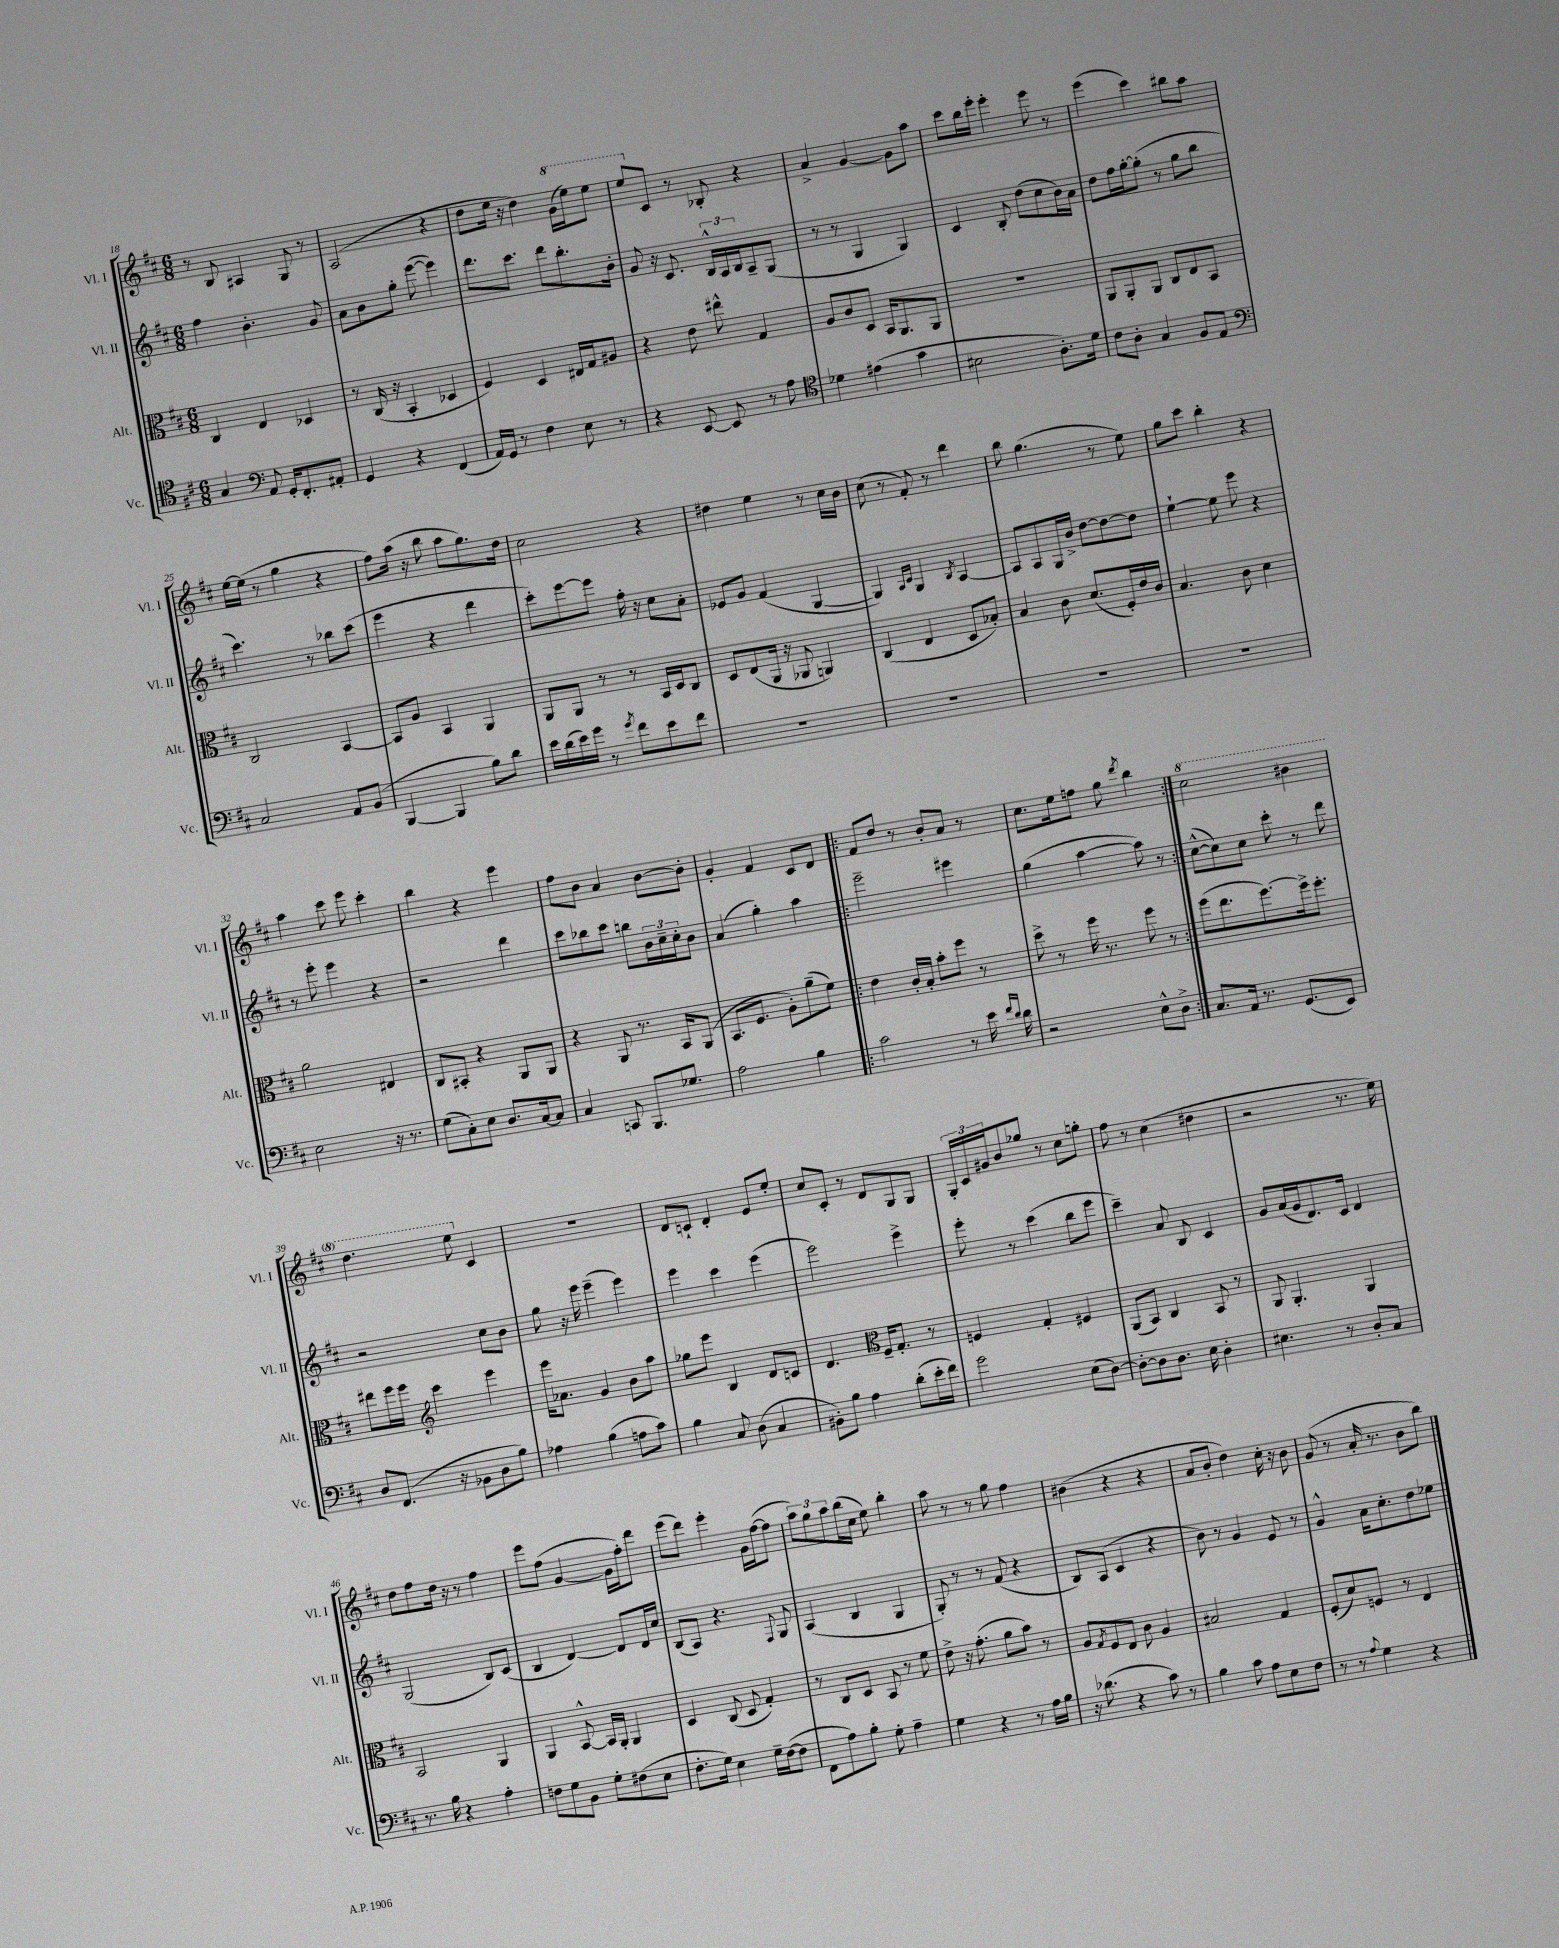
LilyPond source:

<<
\new StaffGroup <<
\new Staff = "s0" \with { instrumentName = "Vl. I" shortInstrumentName = "Vl. I" } {
    \clef treble \key d \major \numericTimeSignature \time 6/8
    r8 b8 ais4 g8 r8 |
    a2( r4 |
    d''8 e''16 r16 d''4) \ottava #1 g''16( e'''16) e'''8 |
    e'''8 \ottava #0 cis'8 r8 bes8-. r4 |
    a'4-> g'4~ g'8 a''8 |
    cis'''8 b''16 e'''16-. e'''4-. e'''8 r8 |
    e'''4( cis'''4) bis''8 a''8 |
    e''16~ e''16( r8 g''4 r4 |
    fis''8) a''16( r16 b''8 a''8 g''8.) d''16 |
    cis''2 r4 |
    dis''4 e''4 r8 cis''16 b'16 |
    cis''8( r8 fis'8-.) r8 d'''4 |
    b''8 g''4.( r8 e''8) |
    g''8 cis'''8 b''4-. r4 |
    a''4 cis'''8 e'''8 cis'''4-. |
    b''4 r4 e'''4 |
    fis''8 b'8 a'4 b'8~ b'8-. |
    g'4-. fis'4 cis'8 d'8 |
    \repeat volta 2 { fis'8 d''8 r8 b'8-. a'8 r8 |
    cis''8. e''16 f''8 g''8 \acciaccatura { d'''8 } b''4 | }
    \ottava #1 cis'''2 bis''4 |
    d'''4. e'''8 \ottava #0 cis'4 |
    R2. |
    d'8 c'8-! d'4-. e'8 e''8-. |
    cis''8 cis'8-. r8 d'8 g8 g8 |
    \tuplet 3/2 { g16-. cis'16 gis'16 } b'8 ges''8 r8 cis''8 g''8-. |
    fis''8 r8 cis''4( dis''4 |
    r2 r8. e''16) |
    d''8 fis''8 d''16 r16 r8 fis''4 |
    e'''8 fis''8( g'4~ g'16 fis''16-.) d'''8 |
    e'''8( d'''8) e'''4-. g'16 fis''16~( fis''8 |
    \tuplet 3/2 { a''8) g''8 a''8 } b''16( cis''16 e''8) b''4-. |
    a''8 r8 r8 g''8 fis''4 |
    bis'4( r4 r4 |
    a'8 b'8-. d''4) cis''16-. r16 b'8 |
    g'8( r8 a'16-. r8. b'8 b''8) \bar "|." |
}
\new Staff = "s1" \with { instrumentName = "Vl. II" shortInstrumentName = "Vl. II" } {
    \clef treble \key d \major \numericTimeSignature \time 6/8
    fis''4 b'4.-. g'8 |
    a'8 b'8 g''8-. e'''8~( e'''4) |
    d'''8. cis'''8. d'''8 b''8.-. b'16-. |
    g'8 r16 cis'8. \tuplet 3/2 { b16-^ a16 b16 } a8-- g8( |
    r8 r8 g4 g4) |
    cis'4 b8-. d''8( cis''8 b'16) a'16 |
    d''8 fis''16 g''16~-. g''8-.( r8 g''8 b''8 |
    cis'''4.) r8 bes''8 cis'''8( |
    e'''4 r4 d'''4 |
    cis'''8-.) e'''8~ e'''8 fis''16-. r16 cis''8 a'8-. |
    ees'8 g'8 fis'4( g4~ |
    g4) \grace { a16 cis'16 } g4 \acciaccatura { b8 } a4~ |
    a8 a8 g16 b'16-> d''8~ d''8~ d''8 |
    e''4~-! e''8 e'''8 r4 |
    r8 e'''8-. e'''4 r4 |
    r2 d'''4 |
    cis'''8 bes''8 cis'''8 b''8 \tuplet 3/2 { b'16 cis''16-- cis''16-. } b'8 |
    a'4( g''4-.) a''4 |
    \repeat volta 2 { e'''2-- eis'''4 |
    g''4( a''4~ a''8) r8 | }
    cis''8~-^( cis''8) cis''8 cis'''8-. r8 d'''8 |
    r2 cis''8 b'8 |
    g''8 r16 e'''16 e'''4--( e'''4) |
    e'''4 cis'''4 e'''4( |
    e'''2) e'''4-> |
    e'''8-. r8 cis'''4( b''8 e'''8 |
    cis'''4--) a'8 b8 cis'4 |
    g'8 a'16( g'16 d'8.) cis'16 d'4 |
    g2( b8) cis'8( |
    b4 d'4~) d'8 d'16 cis''16 |
    b8( a8) r4. \appoggiatura { fis8 } g8 |
    a4( b4 g4 |
    g8-.) r8 r8 fis'8( r4 |
    b8) a8( cis'4 r4 |
    b'8) r8 g'4 e'8 r8 |
    g'4-^ a'16 cis''8.-. d''8 ees''8 \bar "|." |
}
\new Staff = "s2" \with { instrumentName = "Alt." shortInstrumentName = "Alt." } {
    \clef alto \key d \major \numericTimeSignature \time 6/8
    cis4 e4 des4 |
    r8 cis16( r16 b,4-. des4 |
    fis4) d4 eis16 g16 ais8 |
    r4 e'8 eis''8-^ g4 |
    a8 cis'8 d8 b,16 a,8. a,8 |
    R2. |
    a,8 a,8-. a,8 cis8 e8 b,8 |
    cis2 b,4~ |
    b,8 a8 b,4 a,4 |
    a,8 a,8 r8 r8 b,16 d16 cis8 |
    d8 e8( a,16 r16 aes,8 a,4) |
    cis4( e4 d8 bes8-.) |
    b4 cis'8 d'8.( fis16-.) e'16 cis'16 |
    b4. cis'8 d'4 |
    a'2 eis4 |
    cis8 bis,8-. r4 a,8 a,8 |
    r4 a,8 r8. b,16 a,8( |
    b,8. fis8. a8-.) a'8--( fis'8) |
    \repeat volta 2 { e'4 cis'16-. b16-. b'8-. fis''8 r8 |
    d''8-> r8 fis''16 r8. fis''8 r8 | }
    fis''8( e''8. fis''8.~) fis''16-> fis''8.-. |
    eis''8 fis''16 fis''16 \clef treble cis'''4 e'''4 |
    e'''16 aes'8. g'4 b'8 a''8 |
    ges''8 e'''8 b4 d'8 c'8 |
    d'4. \clef alto fis16-- g8.-. r8 |
    f4 g4-. fis4 |
    a,8( b,8) cis4 b,8 r8 |
    a,8 a,4.-. a,4 |
    b,2 a,4 |
    a,4 b,8~-^ b,16 a,16-. a,4 |
    d4 cis8( d8 g4-.) |
    r8 cis8 d8 b,8 r8 fis'8 |
    e'8-> r16 g'8.-.( a'8 b'8) r8 |
    a8 \acciaccatura { g8 } fis8 e8 cis'8 a4 |
    bis2 g4 |
    fis8-.( d'8) f8 r8 e4 \bar "|." |
}
\new Staff = "s3" \with { instrumentName = "Vc." shortInstrumentName = "Vc." } {
    \clef tenor \key d \major \numericTimeSignature \time 6/8
    g4 \clef bass a,8 g,16-. fis,8.-. ais,8-. |
    g,4 r4 fis,4( |
    a,16) g,16 r8 fis4 e8 r8 |
    r4 e,8~ e,8 r8 a8 |
    \clef tenor des'4 eis'4( g'4 |
    bis2 a8.-.) d'16 |
    cis'8 a8-. g4 fis8 e8 |
    \clef bass cis2 a,8 b,8( |
    b,,4~ b,,4 b8) d'8 |
    e'16 d'16( e'16) g'16 r8 \acciaccatura { g'8 } fis'8 e'8 fis'8 |
    R2. |
    R2. |
    R2. |
    R2. |
    e2 r16 r8. |
    g8( cis8-.) e8 d8. cis16~ cis8 |
    cis4 c,8 b,,8. ges8. |
    a2 b4 |
    \repeat volta 2 { cis'2 r8 e'16 \grace { fis'16 d'16 } d'16 |
    r2 e8-^ d8-> | }
    cis8. a,16 r8. g,8.( e,8) |
    d8 fis,8.( r16 bes,8 d8 b8) |
    aes4 b4( a8 cis'8) |
    b4 cis8 d8( cis4 |
    bis,8-.) b8 a4 d'8-.( e'16-. fis'16) |
    g'2 e8( d8~) |
    d8~-. d8 d8. e16 d4-. |
    eis4. r8 d8-. cis8 |
    r8. b16 r4 a4-. |
    f8 g8 b,8 g8-. fis8( e8 |
    fis8.-. g16) e4 g16-- fis16~( fis8 |
    fis,8 a8) b8-. g8-. a4-- |
    g4 r4 r8 a16 b16 |
    r16 des'8.( r4 cis'8) r8 |
    b4 cis'8 a8 e8 fis8 |
    r8 r8 \appoggiatura { a8 } g4 r4 \bar "|." |
}
>>
>>
\layout { \context { \Score currentBarNumber = #18 } }
